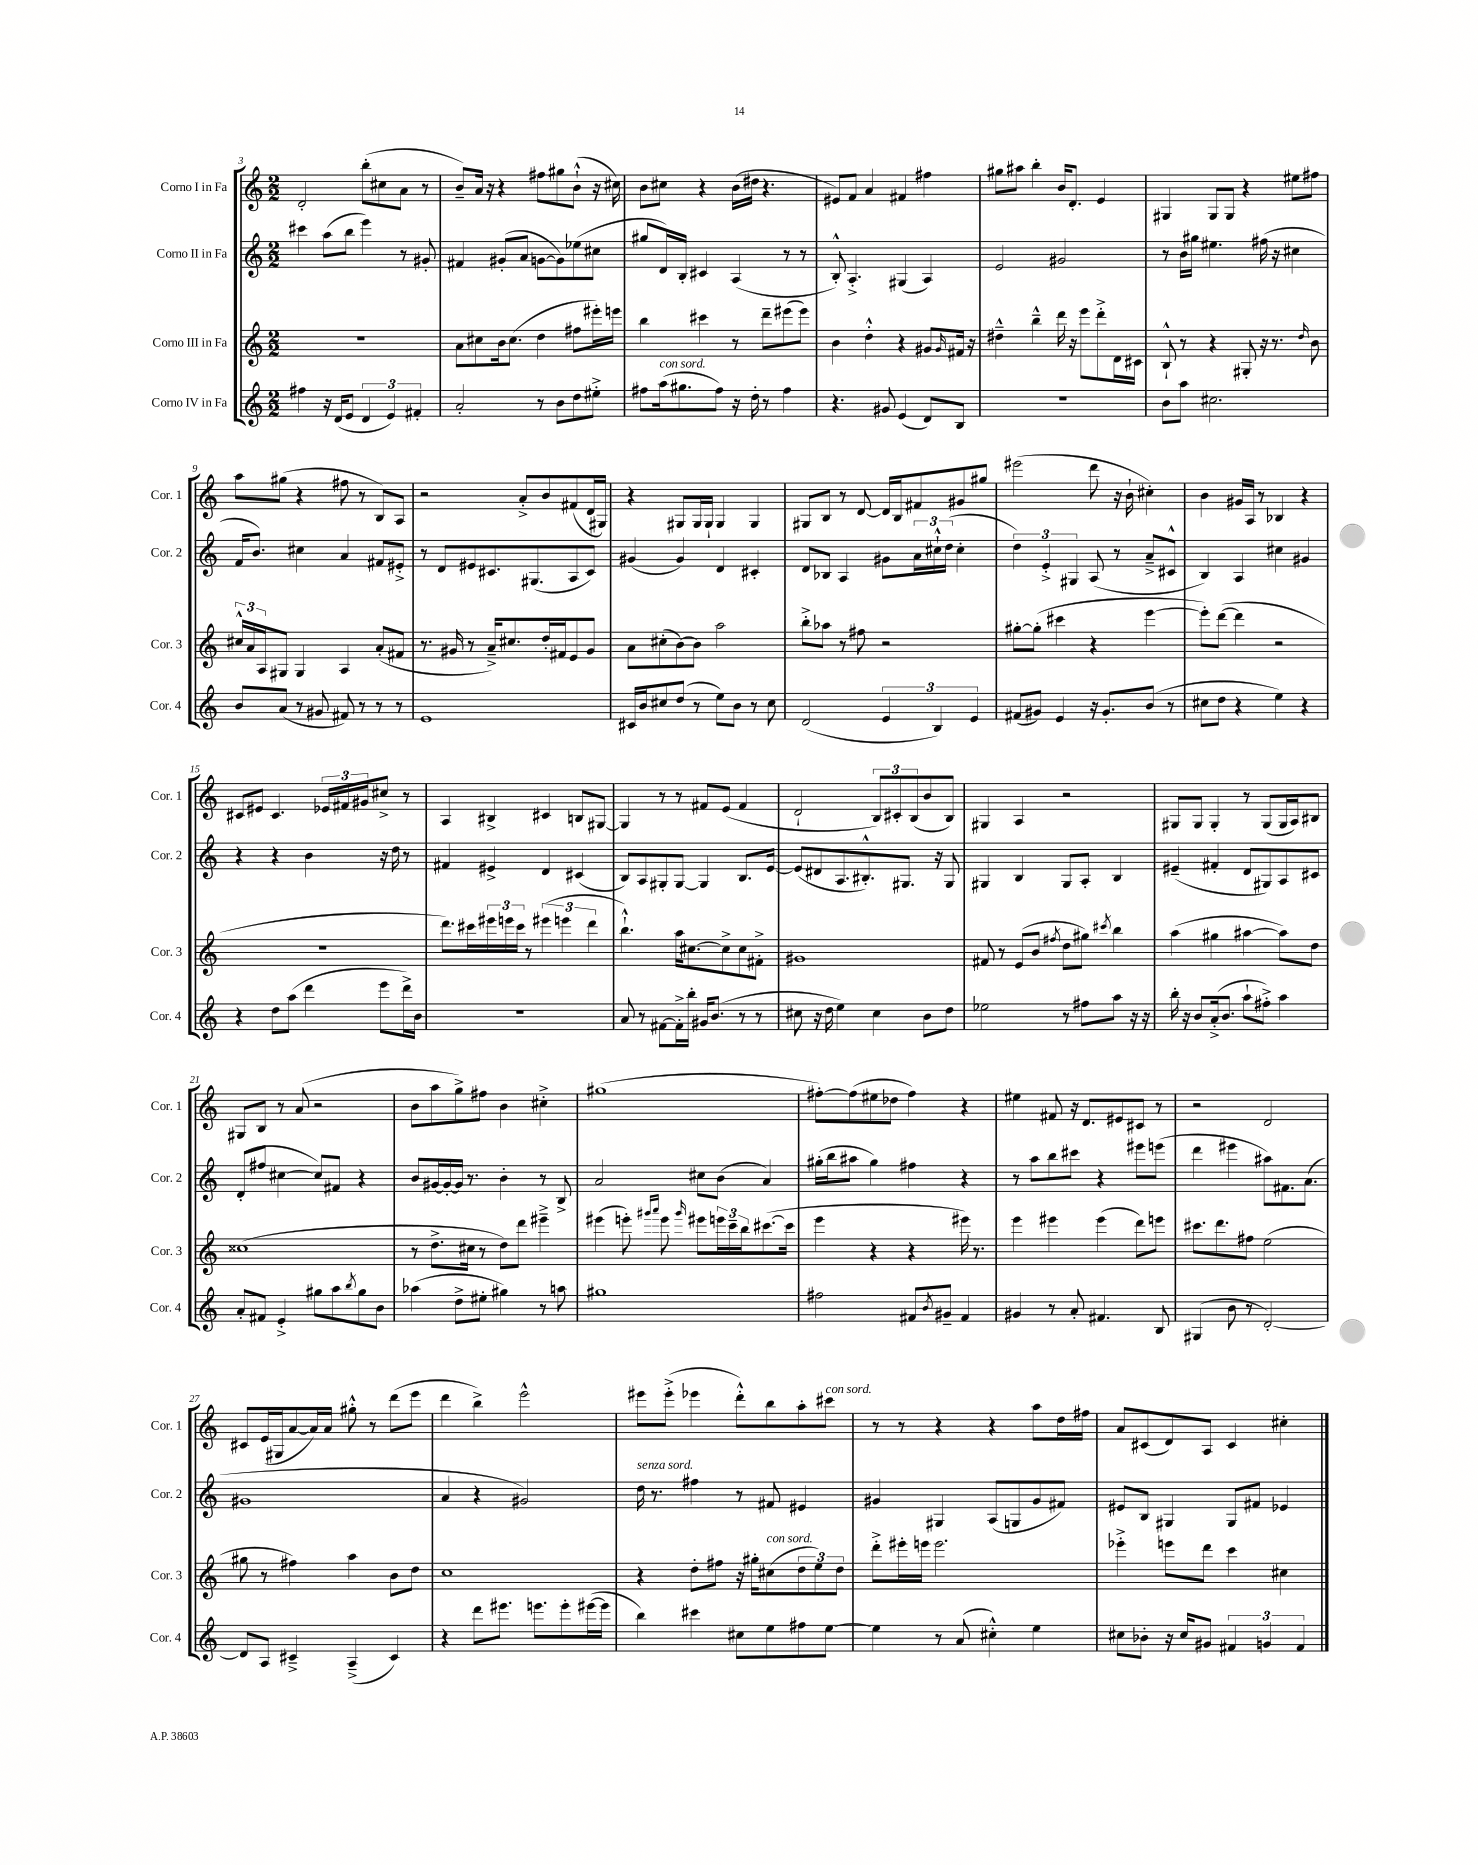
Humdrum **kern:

**kern	**kern	**kern	**kern
*part4	*part3	*part2	*part1
*staff4	*staff3	*staff2	*staff1
*I"Corno IV in Fa	*I"Corno III in Fa	*I"Corno II in Fa	*I"Corno I in Fa
*I'Cor. 4	*I'Cor. 3	*I'Cor. 2	*I'Cor. 1
*clefG2	*clefG2	*clefG2	*clefG2
*k[]	*k[]	*k[]	*k[]
*M2/2	*M2/2	*M2/2	*M2/2
=3	=3	=3	=3
4ff#X\	1r	4ccc#X\	2d'/
16r	.	(8aa\L	.
(16d/KL	.	.	.
8e/J	.	8bb\J	.
6d/	.	4eee\)	(8bb'\L
.	.	.	8cc#X\
6e/)	.	.	.
.	.	8r	8a\J
6f#X'/	.	.	.
.	.	8g#X'/	8r
=4	=4	=4	=4
2a'/	8a\L	4f#X/	8b~/L)
.	8cc#X\	.	16a/Jk
.	.	.	16r
.	16b\k	(8g#X'/L	4r
.	(8.cc#\J	.	.
.	.	8a/J	.
8r	4dd\	[8gn\L	8ff#X\L
8b\L	.	8g\])	8gg#X\
8dd\	8ff#X\L	(8ee-X\	(8b`^^\J
8ee#X'^\J	16eee#X'\L)	8cc#X\J	16r
.	16eeen\JJ	.	16cc#X\)
=5	=5	=5	=5
8ff#X\L	4bb\	8gg#X/L	8b\L
!LO:TX:a:i:t=con sord.	!	!	!
(16aa\k	.	16d/L)	8cc#X\J
8.gg#X\	.	16B'/JJ	.
.	4ccc#X\	4c#X/	4r
8ff#\J)	.	.	.
16r	8r	(4A/	(16b\LL
16dd'\	.	.	16dd#X\JJ
8r	8ddd~\L	.	4.r
4ff#\	(8eee#X\	8r	.
.	8eee#\J)	8r	.
=6	=6	=6	=6
4.r	4b\	8B'^^/)	8e#X/L)
.	.	4.A'^/	8f/J
.	4dd'^^\	.	4a/
8g#X/	.	.	.
(4e/	4r	(4G#X/	4f#X/
8d/L)	8g#X/L	4A/)	4ff#X\
.	16qqg#/	.	.
8B/J	16f#X/Jk	.	.
.	16r	.	.
=7	=7	=7	=7
1r	4dd#X~^^\	2e/	8gg#X\L
.	.	.	8aa#X\J
.	4bb~^^\	.	4bb'\
.	16ddd\	2g#X/	16b/KL
.	16r	.	8.d'/J
.	8eee\L	.	.
.	8ddd'^\	.	4e/
.	16d\L	.	.
.	16c#X\JJ	.	.
=8	=8	=8	=8
8b\L	8B`^^/	8r	4G#X/
8aa\J	8r	16b\LL	.
.	.	16gg#X\JJ	.
2.cc#X\	4r	4.ee#X\	8G#/L
.	.	.	8G#/J
.	8G#X'/	.	4r
.	16r	(16ff#X\	.
.	8.r	16r	.
.	.	4cc#X\	8ee#X\L
.	16qqdd/	.	.
.	8b\	.	8ff#X\J
!!LO:LB:g=z
=9	=9	=9	=9
8b/L	24cc#X^^/LL	16f/KL	8aa\L
.	24a/	.	.
.	.	8.b/J)	.
.	24A/J	.	.
(8a/J	8G#X/J	.	(8gg#X\J
8r	4G#/	4cc#X\	4r
8g#X/	.	.	.
8f#X/)	4A/	4a/	8ff#X\
8r	.	.	8r
8r	(8a'/L	8f#X/L	8B/L)
8r	8f#X/J	8e#X'^/J	8A/J
=10	=10	=10	=10
1e	8.r	8r	2r
.	.	8d/L	.
.	16g#X/	.	.
.	8r	8e#X/	.
.	16a~^/KL)	8.c#X/	.
.	8.cc#X/	.	.
.	.	.	8a'^/L
.	.	(8.G#X/	.
.	16dd'/L	.	8b/
.	16f#X/J	.	.
.	8e/	8A/	(8f#X/
.	8g#/J	8c#/J)	16d/L
.	.	.	16G#X/JJ)
=11	=11	=11	=11
16c#X/LL	8a\L	(4g#X/	4r
16b/J	.	.	.
8cc#X/	(8cc#X'\	.	.
(8dd/J	[8b\)	4g#/)	8G#X/L
8r	8b\J]	.	16G#/L
.	.	.	16G#`/JJ
8ee\L)	2aa\	4d/	4G#/
8b\J	.	.	.
8r	.	4c#X'/	4G#/
8cc#\	.	.	.
=12	=12	=12	=12
(2d/	8bb'^\L	8d/L	8G#X/L
.	8aa-X\J	8B-X/J	8B/J
.	8r	4A/	8r
.	8ff#X\	.	[8d/
6e/	2r	8g#X\L	16d/LL]
.	.	.	16B/J
.	.	24a\L	8f#X/
6B/)	.	24cc#X`^^\	.
.	.	(24dd\JJ	.
.	.	4cc#'\	8g#X/
6e/	.	.	.
.	.	.	8gg#X/J
=13	=13	=13	=13
(8f#X/L	[8gg#X'\L	6dd\)	(2eee#X\
8g#X/J)	(8gg#'\J]	.	.
.	.	6e'^/	.
4e/	4ccc#X\	.	.
.	.	6G#X/	.
16r	4r	(8A/	8ddd\
8.g#'/L	.	.	.
.	.	8r	16r
.	.	.	16b`\
(8b/J	[4eee\	8a~^/L	4cc#X'\)
8r	.	8c#X^^/J	.
=14	=14	=14	=14
8cc#X\L	8eee'\L])	4B/)	4b\
8dd\J	([8ddd\J	.	.
4r	4ddd\]	4A/	16g#X/LL
.	.	.	16A/JJ
.	.	.	8r
4ee\)	2r	4cc#X\	4B-X/
4r	.	4g#X/	4r
!!LO:LB:g=z
=15	=15	=15	=15
4r	1r	4r	8c#X/L
.	.	.	8e#X/J
8dd\L	.	4r	4.c#/
(8aa\J	.	.	.
4ddd\	.	4b\	.
.	.	.	24e-X/LL
.	.	.	24f#X/
.	.	.	24g#X/J
8eee\L	.	16r	8cc#X^/J
.	.	16dd\	.
16ddd^\L)	.	8r	8r
16b\JJ	.	.	.
=16	=16	=16	=16
1r	8.ddd\L)	4f#X/	4A/
.	16ccc#X\L	.	.
.	24eee#X\	4e#X^/	4B#X^/
.	24eeen\	.	.
.	24ccc#\JJ	.	.
.	8r	.	.
.	(6eee#X\	4d/	4c#X/
.	6eeen\	.	.
.	.	(4c#X/	8Bn/L
.	6ddd\	.	.
.	.	.	[8G#X/J
=17	=17	=17	=17
8a/	4.bb`^^\)	8B/L)	4G#/]
8r	.	8A/	.
[8f#X\L	.	8G#X'/	8r
16f#'^\L]	16aa\KL	[8G#/J	8r
16bb'\JJ	[8.cc#X\	.	.
16g#X/KL	.	4G#/]	8f#X/L
(8.b/J	.	.	.
.	8cc#^\]	.	(8e/J
8r	8cc#\	8.B/L	4f#/
8r	8f#X'^\J	.	.
.	.	[16e/Jk	.
=18	=18	=18	=18
8cc#X\	1g#X	(8e/L]	2d`/
16r	.	8d#X/	.
16dd\	.	.	.
4ee\)	.	8.A/	.
.	.	8.B#X'^^/)	.
4cc#\	.	.	12B/L)
.	.	.	12c#X'/
.	.	8.G#X/J	.
.	.	.	(12B/
8b\L	.	.	8b/
.	.	16r	.
8dd\J	.	8G#/	8B/J)
=19	=19	=19	=19
2ee-X\	8f#X/	4G#X/	4G#X/
.	8r	.	.
.	(8e/L	4B/	4A/
.	8b/J	.	.
.	8qff#X/	.	.
8r	8dd\L	8G#/L	2r
8ff#X\L	8gg#X\J)	8A'/J	.
.	8qccc#X/	.	.
8aa\J	4bb\	4B/	.
16r	.	.	.
16r	.	.	.
=20	=20	=20	=20
16bb'\	(4aa\	(4e#X~/	8G#X/L
16r	.	.	.
8b/L	.	.	8G#/J
(16a'^/k	4gg#X\	4f#X'/	4G#'/
8.b/J	.	.	.
8aa`\L	[4aa#X\	8d/L	8r
8ff#X'^\J)	.	8G#X/)	(8G#/L
4aa\	8aa#\L])	8A/	16G#/L
.	.	.	16A/J)
.	8dd\J	8c#X/J	8B#X/J
!!LO:LB:g=z
=21	=21	=21	=21
8a'/L	(1cc##X	(8d'/L	8G#X/L
8f#X/J	.	8ff#X/J	8B/J
4e'^/	.	[4cc#X\	8r
.	.	.	(8a/
8gg#X\L	.	8cc#/L])	2r
8aa\	.	8f#X/J	.
8qbb/	.	.	.
8gg#\	.	4r	.
8b\J	.	.	.
=22	=22	=22	=22
(4aa-X\	8r	8b/L	8b\L
.	8.dd^\L	[16g#X/L	8aa\
.	.	16g#'/_	.
8dd^\L	.	16g#/JJ]	8gg^\)
.	16cc#X\Jk	8.r	.
8ee#X'\J	8r	.	8ff#X\J
4gg#X\)	8dd\L)	4b'\	4b\
.	8ddd\J	.	.
8r	4eee#X~^\	8r	4cc#X'^\
8aan\	.	8B^/	.
=23	=23	=23	=23
1gg#X	(4eee#X\	2a/	(1gg#X
.	8eeen'\)	.	.
.	16qqggg#X/LL	.	.
.	16qqaaa/JJ	.	.
.	8eee\	.	.
.	16qqggg#/	.	.
.	8eee#X\L	8cc#X\L	.
.	24eeen\L	(8b\J	.
.	24ccc~\	.	.
.	24bb\J	.	.
.	([8.ccc#X\	4a/)	.
.	16ccc#\Jk]	.	.
=24	=24	=24	=24
2ff#X\	4eee\	(16gg#X'\LL	[8ff#X'\L)
.	.	16bb\J	.
.	.	8aa#X\J	(8ff#\]
.	4r	4gg#\)	8ee#X\
.	.	.	8dd-X\J
8f#X/L	4r	4ff#X\	4ff#\)
8qb/	.	.	.
8g#X~/J	.	.	.
4f#/	16eee#X\)	4r	4r
.	8.r	.	.
=25	=25	=25	=25
4g#X/	4eee\	8r	4ee#X\
.	.	8aa\L	.
8r	4eee#X\	8bb\	8f#X/
8a'/	.	8ccc#X\J	16r
.	.	.	8.d/L
4.f#X/	(4eee#\	4r	.
.	.	.	8e#X/
.	8ddd\L)	8eee#X\L	8c#X/J
8B/	8eeen\J	(8eeen\J	8r
=26	=26	=26	=26
(4G#X/	8.ccc#X\L	4ddd\	2r
.	8.ddd\	.	.
8b\	.	4eee#X\	.
8r	8ff#X\J	.	.
[2d'/)	(2ee\	8aa#X\L)	2d/
.	.	8.f#X\	.
.	.	(8.a\J	.
!!LO:LB:g=z
=27	=27	=27	=27
8d/L]	8gg#X\	1g#X	8c#X/L
8A/J	8r	.	(16e/L
.	.	.	16G#X/J
4c#X~^/	4ff#X\)	.	[8a/
.	.	.	16a/L])
.	.	.	16a/JJ
(4A~^/	4aa\	.	8gg#X'^^\
.	.	.	8r
4c#/)	8b\L	.	(8ddd\L
.	8dd\J	.	8eee\J
=28	=28	=28	=28
4r	1cc	4a/	4ddd\
8ddd\L	.	4r	4bb^\)
8.eee#X\J	.	.	.
.	.	2g#X/)	2eee^^\
8.eeen\L	.	.	.
8eee'\	.	.	.
([16eee#X\L	.	.	.
16eee#\JJ]	.	.	.
=29	=29	=29	=29
!	!	!LO:TX:a:i:t=senza sord.	!
4bb\)	4r	16dd\	8eee#X\L
.	.	8.r	.
.	.	.	(8eee#'^\J
4ccc#X\	8dd'\L	4ff#X\	4eee-X\
.	8ff#X\J	.	.
8cc#X\L	16r	8r	8ddd'^^\L)
.	16gg#X'\KL	.	.
!	!LO:TX:a:i:t=con sord.	!	!
8ee\	(8cc#X\	8f#X/	8bb\
8ff#X\	12dd\	4e#X/	8aa'\
.	12ee\)	.	.
!	!	!	!LO:TX:a:i:t=con sord.
[8ee\J	.	.	8ccc#X\J
.	12dd\J	.	.
=30	=30	=30	=30
4ee\]	8ddd'^\L	4g#X/	8r
.	16eee#X'\L	.	8r
.	16eeen\JJ	.	.
8r	2.eee\	4G#X/	4r
(8a/	.	.	.
4cc#X'^^\)	.	(8A/L	4r
.	.	8Gn/	.
4ee\	.	8g#/	8aa\L
.	.	8f#X/J)	16dd\L
.	.	.	16ff#X\JJ
=31	=31	=31	=31
8cc#X\L	4eee-X'^\	8e#X/L	8a/L
8b-X'\J	.	8B/J	(8c#X/
16r	8eeen\L	4G#X/	8d/)
16cc#/KL	.	.	.
8g#X/J	8ddd\J	.	8A/J
6f#X/	4ccc\	8G#/L	4c#/
.	.	8f#X/J	.
6gn/	.	.	.
.	4cc#X\	4e-X/	4cc#X'\
6f#/	.	.	.
==	==	==	==
*-	*-	*-	*-
